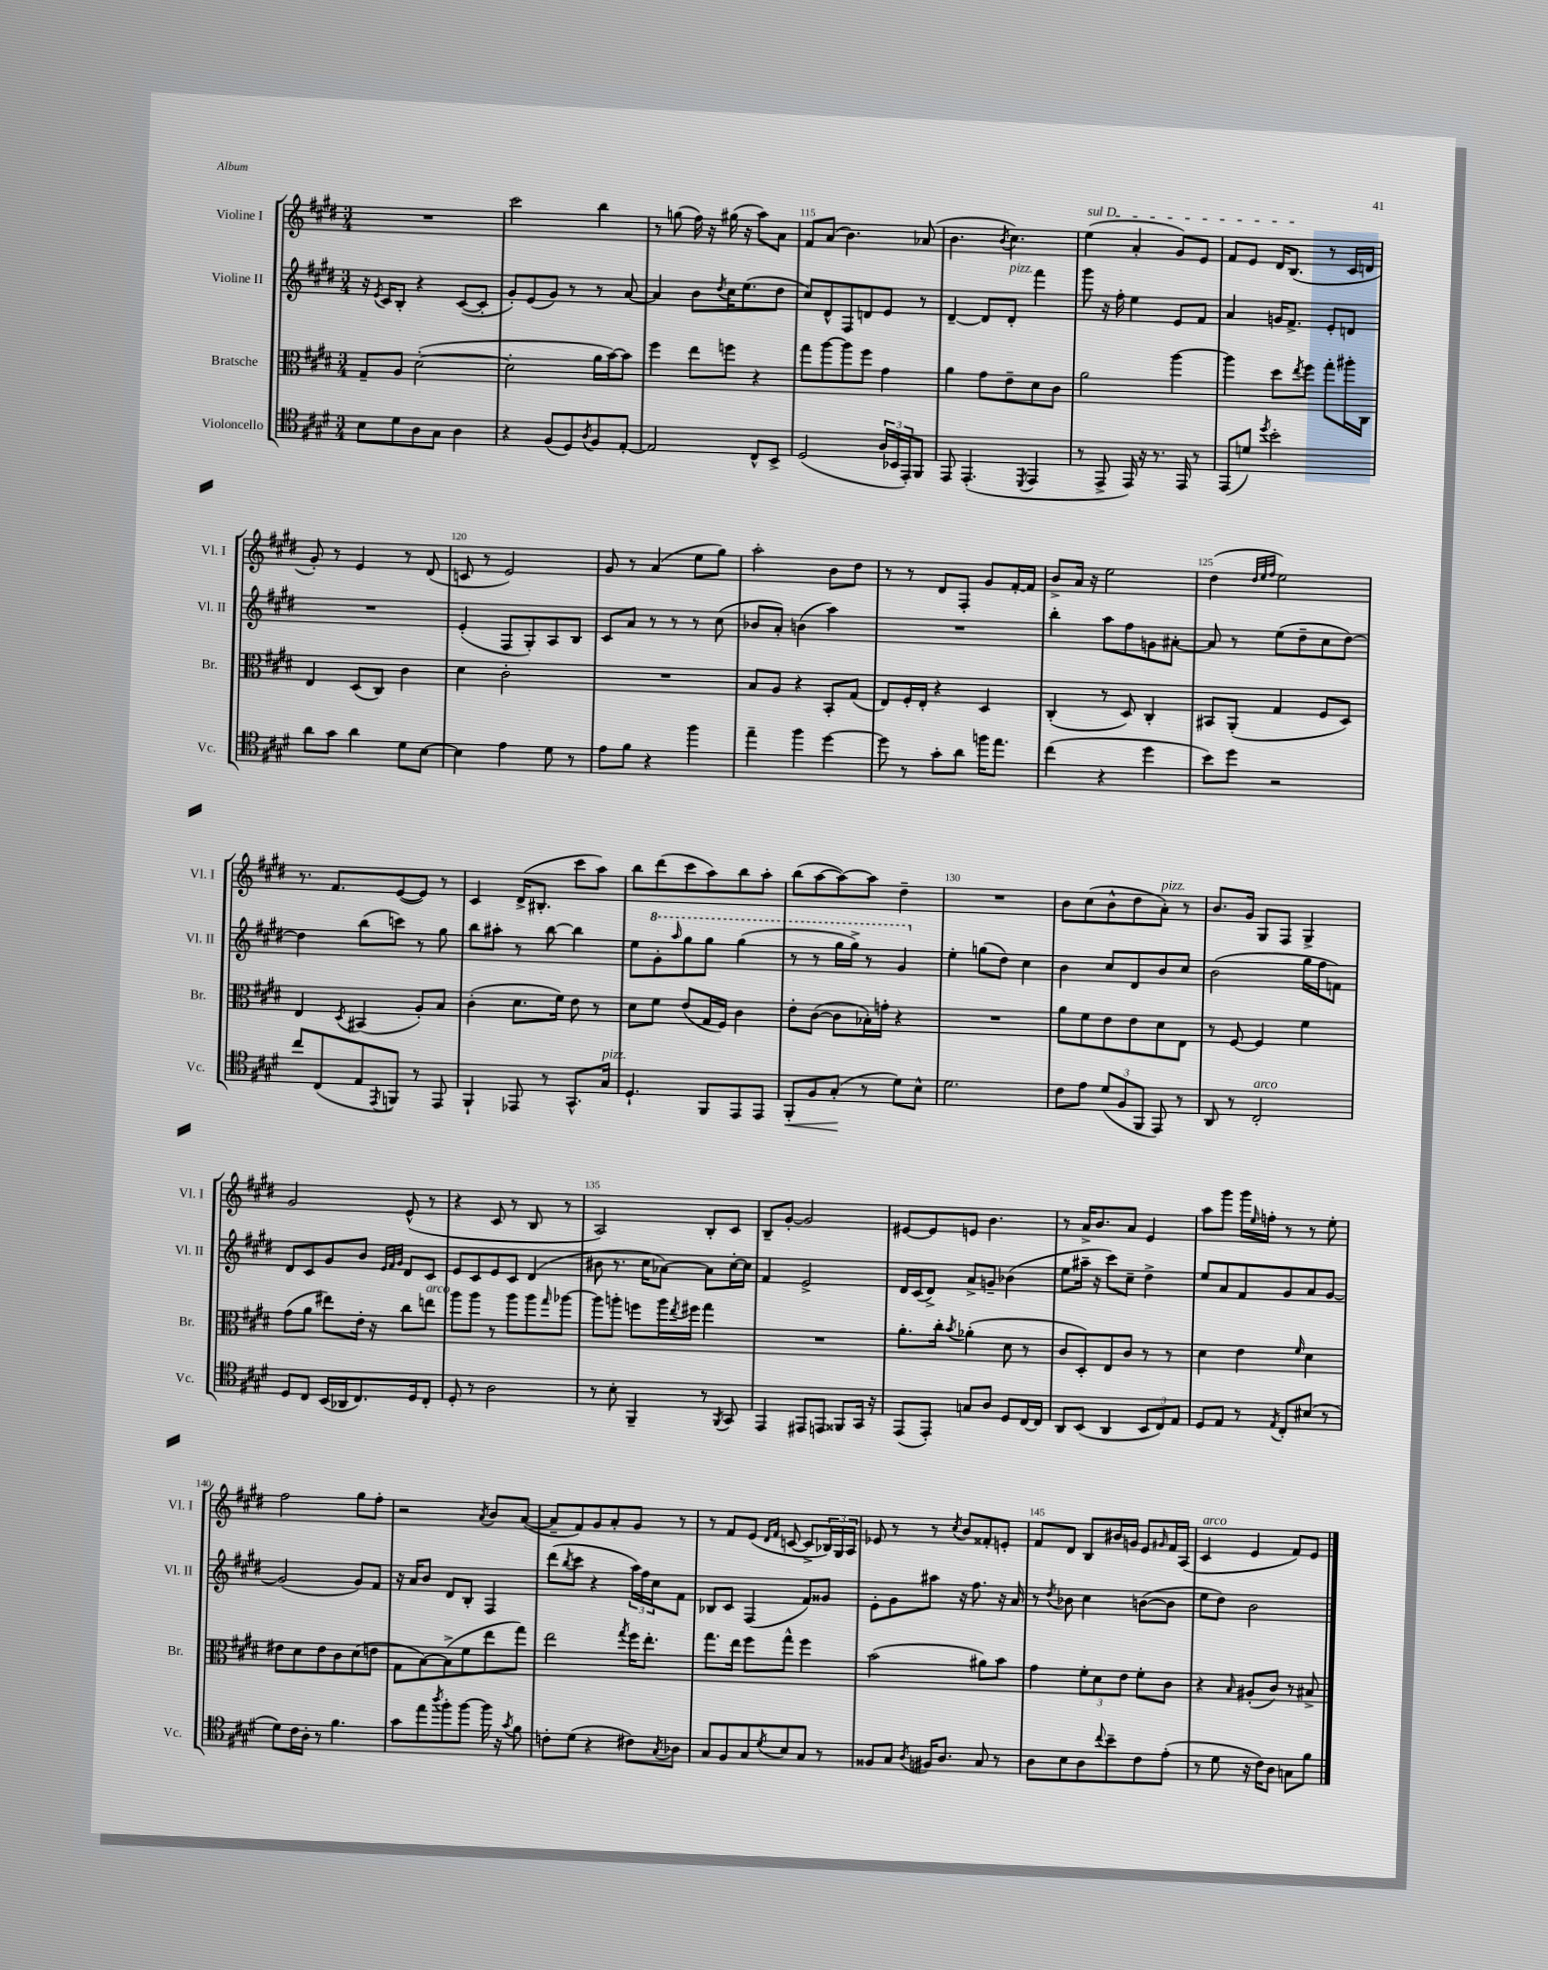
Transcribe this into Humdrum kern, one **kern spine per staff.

**kern	**kern	**kern	**kern
*staff4	*staff3	*staff2	*staff1
*clefC4	*clefC3	*clefG2	*clefG2
*k[f#c#g#d#]	*k[f#c#g#d#]	*k[f#c#g#d#]	*k[f#c#g#d#]
*M3/4	*M3/4	*M3/4	*M3/4
8B	8G#~	16r	2.r
.	.	8qe	.
.	.	16c#	.
8d#	8A	8B'	.
8A	([2d#'	4r	.
8G#	.	.	.
4A	.	([8c#	.
.	.	8c#']	.
=	=	=	=
4r	2d#']	8g#')	2ccc#
.	.	(8e	.
(8F#	.	8g#)	.
8D#)	.	8r	.
8qA	.	.	.
8F#	16a	8r	4bb
.	[16b)	.	.
[8E'	8b]	[8a	.
=	=	=	=
2E]	4ff#	4a]	8r
.	.	.	(8gg
.	8ee	8b	16ff#)
.	.	.	16r
.	.	8qdd#	.
.	8ff	16cc#	(16gg#
.	.	(8.ee	16r
8C#^^	4r	.	8aa)
8BB^	.	8dd#	8a
=	=	=	=
(2D#	8gg#	8cc#)	8f#
.	[8aa	8d#^^	(8a
.	8aa]	8F#	4.b)
.	8ff#	8d	.
24A	4g#	8e	.
24BB-	.	.	.
24EE')	.	.	.
8FF#	.	8r	(8a-
=	=	=	=
8EE	4a	[4d#~	4.b
(4.EE'	.	.	.
.	8g#	8d#]	.
.	.	.	8qb
.	8e~	8d#'	4.cc#)
8qDD#	.	.	.
4EE	8d#	4fff#	.
.	8c#	.	.
=	=	=	=
8r	2a	8ggg#	(4ee
8EE^	.	16r	.
.	.	16ff#'	.
16EE)	.	4ee	4a'
16r	.	.	.
8.r	.	.	.
.	[4aa	8e	8g#)
16EE	.	.	.
8r	.	8f#	8e
=	=	=	=
(8EE	4aa]	4a	8f#
8d)	.	.	8e
8qdd#	.	.	.
2b'	8dd#	16g	16d#
.	.	8.f#^	(8.B
.	8qee	.	.
.	8ff#	.	.
.	8gg#'	8e'	8r
.	16aa#'	8d	16c#
.	16C#	.	16d
=	=	=	=
8a	4E	2.r	8g#')
8g#	.	.	8r
4a	(8D#	.	4e
.	8C#)	.	.
8d#	4c#	.	8r
[8B	.	.	(8d#
=	=	=	=
4B]	4d#	(4e'	8c
.	.	.	8r
4e	2c#'	8F#	2e)
.	.	8G#')	.
8d#	.	8A	.
8r	.	8B	.
=	=	=	=
8e	2.r	8c#	8g#
8f#	.	8a	8r
4r	.	8r	(4a
.	.	8r	.
4ff#	.	8r	8ee
.	.	(8cc#	8gg#)
=	=	=	=
4ee~	8B	8b-	2aa'
.	8A	8a')	.
4ff#	4r	(4b	.
[4dd#	8BB'	4aa)	8b
.	(8G#	.	8dd#
=	=	=	=
8dd#]	8E)	2.r	8r
8r	16F#'	.	8r
.	16E'	.	.
8g#'	4r	.	8d#
8a	.	.	8F#'
16ff	4D#	.	8g#
8.ee	.	.	.
.	.	.	[16f#'
.	.	.	16f#]
=	=	=	=
(4cc#	(4C#'	4bb'	8b^
.	.	.	16a
.	.	.	16r
4r	8r	8aa	2ee
.	8D#)	8ff#	.
4dd#	4C#'	8g	.
.	.	[8a#'	.
=	=	=	=
8b)	8BB#	8a#]	(4dd#
8dd#	(8AA'	8r	.
.	.	.	32qqdd#
.	.	.	32qqee
.	.	.	32qqff#
2r	4G#	(8ee	2ee)
.	.	8dd#~	.
.	8F#	8cc#	.
.	8D#)	[8dd#)	.
=	=	=	=
8cc#	4E	4dd#]	8.r
(8C#	.	.	.
.	.	.	8.f#
.	8qD#	.	.
8E	(4BB#	(8bb	.
8qEE	.	.	.
8FF)	.	8ccc)	([8e
8r	8A')	8r	8e])
8EE	8B	8gg#	8r
=	=	=	=
4FF#`	(4c#'	8bb	4c#
.	.	8aa#'	.
8EE-	8.d#	8r	(16d#^
.	.	.	8.B#'
8r	.	[8bb	.
.	16f#)	.	.
8.GG#^^	8e	4bb]	8ccc#
.	8r	.	8aa)
16G#	.	.	.
=	=	=	=
4.D#`	8d#	8ee	8bb
.	8f#	8gg#'	(8ddd#
.	.	16qqaaa	.
.	(8e	8ggg#	8ccc#
8FF#	16G#	8ggg#	8aa)
.	16F#)	.	.
8EE	4c#	(4ggg#	8bb
8EE	.	.	8aa'
=	=	=	=
8FF#'	8e'	8r	(8bb
8F#	([8c#	8r	[8aa
(8G#'	8c#]	16ggg#	8aa_)
.	.	16ggg#^)	.
8r	16B-')	8r	8aa]
.	16g'	.	.
8d#)	4r	4gg#	4dd#~
8B^^	.	.	.
=	=	=	=
2.d#	2.r	4ee'	2.r
.	.	(8gg	.
.	.	8dd#)	.
.	.	4cc#	.
=	=	=	=
8c#	8a	4b	8b
8e	8f#	.	(8cc#
(12d#	8e	8cc#	8b^^
12F#	.	.	.
.	8e	8d#	8dd#
12FF#	.	.	.
8EE)	8d#	8b	8a')
8r	8E	8cc#	8r
=	=	=	=
8AA	8r	(2b	8.b
8r	[8F#	.	.
.	.	.	16g#
2C#'	4F#]	.	8G#
.	.	.	8F#
.	4f#	16gg#	4G#^
.	.	16ff#	.
.	.	8f)	.
=	=	=	=
8D#	(8g#	8d#	2g#
8C#	8a	8c#	.
(16BB	8ee#)	8g#	.
16AA-	.	.	.
8.C#)	16e'	8b	.
.	16r	.	.
.	.	32qqe	.
.	.	32qqf#	.
.	.	32qqg#	.
.	8cc#	8d#	(8e^^
16D#	.	.	.
8C#'	8ee	8c#	8r
=	=	=	=
8D#'	8aa	8e	4r
8r	8aa	8c#	.
2A	8r	8e	8c#
.	8aa	8c#	8r
.	8aa	(4d#	8B
.	16qqgg#	.	.
.	[8aa-	.	8r
=	=	=	=
8r	8aa-]	8b#	2A)
8B'	8aa'	8.r	.
4FF#~	8ff	.	.
.	.	16cc#	.
.	16aa	[8a-)	.
.	8qee	.	.
.	16ff#	.	.
8r	4gg#	8a-]	8B'
8qFF#	.	.	.
8GG#	.	[16cc#'	8c#
.	.	16cc#]	.
=	=	=	=
4EE	2.r	4f#	8B~
.	.	.	[8g#'
8EE#	.	2e^	2g#]
8EE	.	.	.
8FF##	.	.	.
16GG#	.	.	.
16r	.	.	.
=	=	=	=
(8EE	8.a'	16d#	[8e#
.	.	(16c#	.
8EE')	.	8d#^)	8e#]
.	16cc#'	.	.
.	8qb	.	.
8G	(4a-'	8a^	8e
8A	.	8g~	4.b
8D#	8d#	(4b-	.
[16C#	8r	.	.
16C#]	.	.	.
=	=	=	=
8AA	8c#	8ee	8r
(8BB	8D#')	16aa#~	16a^
.	.	16r	8.b
4AA	8E	8ccc#)	.
.	8c#	8cc#~	8a
12BB	8r	4dd#^	4e
12C#)	.	.	.
.	8r	.	.
12E	.	.	.
=	=	=	=
8D#	4d#	8ee	8aa
8E	.	8a	8ggg#
8r	4e	8f#	16ggg#
.	.	.	16qqee
.	.	.	16ff'
8qE	.	.	.
8C#'	.	8g#	8r
.	16qqf#	.	.
(8B#	4d#	8a	8r
8r	.	[8g#	8ee'
=	=	=	=
8d#)	8e#	(2g#]	2ff#
16c#	8d#	.	.
16A'	.	.	.
8r	8e#	.	.
4.f#	8c#	.	.
.	(8d#	8g#)	8gg#
.	8e	8f#	8ff#'
=	=	=	=
8g#	8G#	16r	2r
.	.	16a	.
8ee	[8B)	8b	.
8qaa	.	.	.
8ff#'	(8B^]	8d#	.
[8ff#	8f#	8B'	.
.	.	.	8qa
16ff#]	8ee	4F#	8b
16r	.	.	.
8qg#	.	.	.
8f#	8gg#)	.	([8a
=	=	=	=
8c'	2ee	(8ddd#	8a~]
.	.	8qbb	.
(8d#	.	8ccc#	8f#)
4r	.	4r	8g#
.	.	.	8a'
.	8qgg#	.	.
8c#)	16ff#	24aa)	8g#
.	.	24ff#	.
.	8.ee'	.	.
.	.	24cc#	.
8qG#	.	.	.
8A-	.	8f#	8r
=	=	=	=
8G#	8.gg#	8B-	8r
8F#	.	8c#	8f#
.	16ee	.	.
8G#	8ff#	(4F#	(8e
.	.	.	16qqd#
8qd#	.	.	16qqf#
8B	8gg#^^	.	[8c
8G#	4ff#	8f#)	8c^]
8r	.	8g##	24B-)
.	.	.	24G#
.	.	.	24A
=	=	=	=
8F##	(2b	8e'	8e-
8G#	.	8g#	8r
8qA	.	.	.
16F#	.	8aa#	8r
8.A	.	.	.
.	.	.	8qcc#
.	.	16r	8b
.	.	8.ff#	.
8G#	8a#)	.	8f##'
8r	8b	16r	8e'
.	.	16a	.
=	=	=	=
8A	4g#	8r	8f#
.	.	8qdd#	.
8B	.	8b-	8d#
8A	12f#'	4cc#	8B
.	12d#	.	.
8qqcc#	.	.	.
8b~	.	.	16b#
.	12e	.	.
.	.	.	16g
8c#	8f#'	([8b	8e
.	.	.	16qqg#
(8e'	8c#	8b]	16f#
.	.	.	(16A
=	=	=	=
8r	4r	8ee	4c#
8d#	.	8dd#)	.
.	16qqB	.	.
16r	(8A#'	2b	4e
16c#)	.	.	.
8A	8c#)	.	.
8G	8r	.	8f#)
8f#	8B#^	.	8e
==	==	==	==
*-	*-	*-	*-
